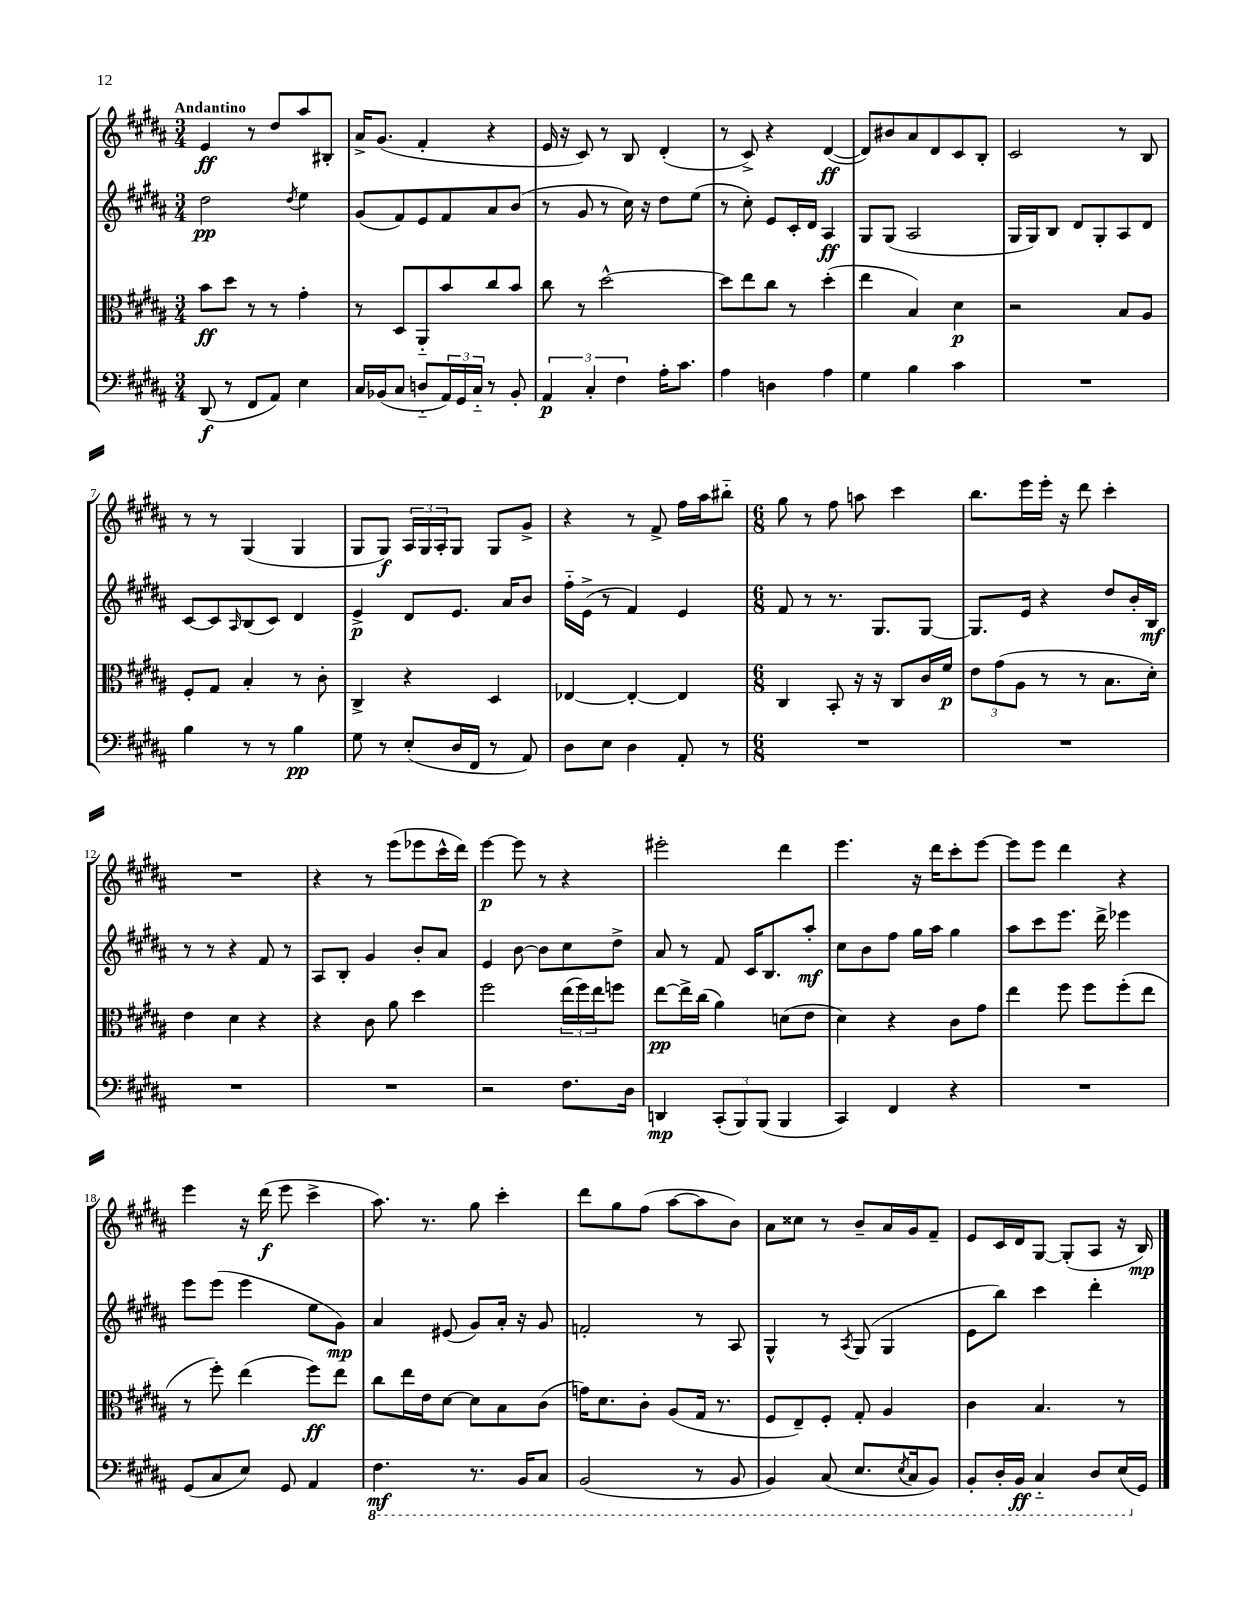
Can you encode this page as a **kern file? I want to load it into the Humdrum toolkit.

**kern	**kern	**kern	**kern
*staff4	*staff3	*staff2	*staff1
*clefF4	*clefC3	*clefG2	*clefG2
*k[f#c#g#d#a#]	*k[f#c#g#d#a#]	*k[f#c#g#d#a#]	*k[f#c#g#d#a#]
*M3/4	*M3/4	*M3/4	*M3/4
(8DD#	8b	2dd#	4e
8r	8dd#	.	.
8FF#	8r	.	8r
8AA#)	8r	.	8dd#
.	.	8qdd#	.
4E	4g#'	4ee	8aa#
.	.	.	8B#'
=	=	=	=
16C#	8r	(8g#	16a#^
(16BB-	.	.	(8.g#
8C#	8D#	8f#)	.
8D'~	8AA#'~	8e	4f#'
24AA#)	8b	8f#	.
24GG#	.	.	.
24C#'~	.	.	.
8r	8cc#	8a#	4r
8BB-'	8b	(8b	.
=	=	=	=
6AA#	8cc#	8r	16e
.	.	.	16r
.	8r	8g#	8c#)
6C#'	.	.	.
.	[2dd#^^	8r	8r
6F#	.	.	.
.	.	16cc#)	8B
.	.	16r	.
16A#'	.	8dd#	(4d#'
8.c#	.	.	.
.	.	(8ee	.
=	=	=	=
4A#	8dd#]	8r	8r
.	8ee	8cc#')	8c#^)
4D	8cc#	8e	4r
.	8r	16c#'	.
.	.	16d#	.
4A#	(4dd#'	4A#	([4d#
=	=	=	=
4G#	4ee	8G#	8d#])
.	.	(8G#	8b#
4B	4B)	2A#	8a#
.	.	.	8d#
4c#	4d#	.	8c#
.	.	.	8B'
=	=	=	=
2.r	2r	16G#	2c#
.	.	16G#)	.
.	.	8B	.
.	.	8d#	.
.	.	8G#'	.
.	8B	8A#	8r
.	8A#	8d#	8B
=	=	=	=
4B	8F#'	[8c#	8r
.	8G#	8c#]	8r
.	.	16qqA#	.
8r	4B'	(8B	(4G#
8r	.	8c#)	.
4B	8r	4d#	4G#
.	8c#'	.	.
=	=	=	=
8G#	4C#^	4e^	8G#
8r	.	.	8G#)
(8E'	4r	8d#	24A#
.	.	.	24G#
.	.	.	24A#'
16D#	.	8.e	8G#
16FF#	.	.	.
8r	4D#	.	8G#
.	.	16a#	.
8AA#)	.	8b	8g#^
=	=	=	=
8D#	[4E-	16ff#'~	4r
.	.	(16e^	.
8E	.	8r	.
4D#	4E-'_	4f#)	8r
.	.	.	8f#^
8AA#'	4E-]	4e	16ff#
.	.	.	16aa#
8r	.	.	8bb#'~
=	=	=	=
*M6/8	*M6/8	*M6/8	*M6/8
2.r	4C#	8f#	8gg#
.	.	8r	8r
.	8BB'	8.r	8ff#
.	16r	.	8aa
.	16r	8.G#	.
.	8C#	.	4ccc#
.	16c#	[8G#	.
.	16f#	.	.
=	=	=	=
2.r	12e	8.G#]	8.bb
.	(12g#	.	.
.	12A#	.	.
.	.	16e	16eee
.	8r	4r	16eee'
.	.	.	16r
.	8r	.	8ddd#
.	8.B	8dd#	4ccc#'
.	.	16b'	.
.	16d#')	16B	.
=	=	=	=
2.r	4e	8r	2.r
.	.	8r	.
.	4d#	4r	.
.	4r	8f#	.
.	.	8r	.
=	=	=	=
2.r	4r	8A#	4r
.	.	8B'	.
.	8c#	4g#	8r
.	8a#	.	(8eee
.	4dd#	8b'	8eee-
.	.	8a#	16ccc#^^
.	.	.	16ddd#)
=	=	=	=
2r	2ff#	4e	[4eee
.	.	[8b	8eee]
.	.	8b]	8r
8.F#	(24ee	8cc#	4r
.	24ff#)	.	.
.	24ee	.	.
.	8ff	8dd#^	.
16D#	.	.	.
=	=	=	=
4DD	[8ee	8a#	2eee#'
.	16ee^]	8r	.
.	(16cc#	.	.
(12CC#'	4a#)	8f#	.
12BBB)	.	.	.
.	.	16c#	.
(12BBB	.	.	.
.	.	8.B	.
4BBB	(8d	.	4ddd#
.	8e	8aa#'	.
=	=	=	=
4CC#)	4d#)	8cc#	4.eee
.	.	8b	.
4FF#	4r	8ff#	.
.	.	16gg#	16r
.	.	16aa#	16ddd#
4r	8c#	4gg#	8ccc#'
.	8g#	.	[8eee
=	=	=	=
2.r	4ee	8aa#	8eee]
.	.	8ccc#	8eee
.	8ff#	8.eee	4ddd#
.	8ff#	.	.
.	.	16ddd#^	.
.	(8ff#'	4eee-	4r
.	8ee	.	.
=	=	=	=
(8GG#	8r	8eee	4eee
8C#	8ff#')	(8eee	.
8E)	(4ee	4eee	16r
.	.	.	(16ddd#
8GG#	.	.	8eee
4AA#	8ff#)	8ee	4ccc#^
.	8ee	8g#)	.
=	=	=	=
4.FF#	8cc#	4a#	8.aa#)
.	16ee	.	.
.	16e	.	8.r
.	[8d#	(8e#	.
8.r	8d#]	8g#)	8gg#
.	8B	16a#'	4ccc#'
16BBB	.	16r	.
8CC#	(8c#	8g#	.
=	=	=	=
(2BBB	16g)	2f'	8ddd#
.	8.d#	.	.
.	.	.	8gg#
.	8c#'	.	(8ff#
.	(8A#	.	[8aa#
8r	16G#	8r	8aa#]
.	8.r	.	.
8BBB	.	8A#	8b)
=	=	=	=
4BBB)	8F#	4G#^^	8a#
.	8E~)	.	8cc##
(8CC#	8F#'	8r	8r
.	.	8qA#	.
8.EE	8G#'	(8G#	8b~
.	4A#	4G#	16a#
8qEE	.	.	.
16CC#	.	.	16g#
8BBB)	.	.	8f#~
=	=	=	=
8BBB'	4c#	8e	8e
16DD#'	.	8bb)	16c#
16BBB	.	.	16d#
4CC#'~	4.B	4ccc#	[8G#
.	.	.	(8G#']
8DD#	.	4ddd#'	8A#
(16EE	8r	.	16r
16GG#)	.	.	16B)
==	==	==	==
*-	*-	*-	*-
